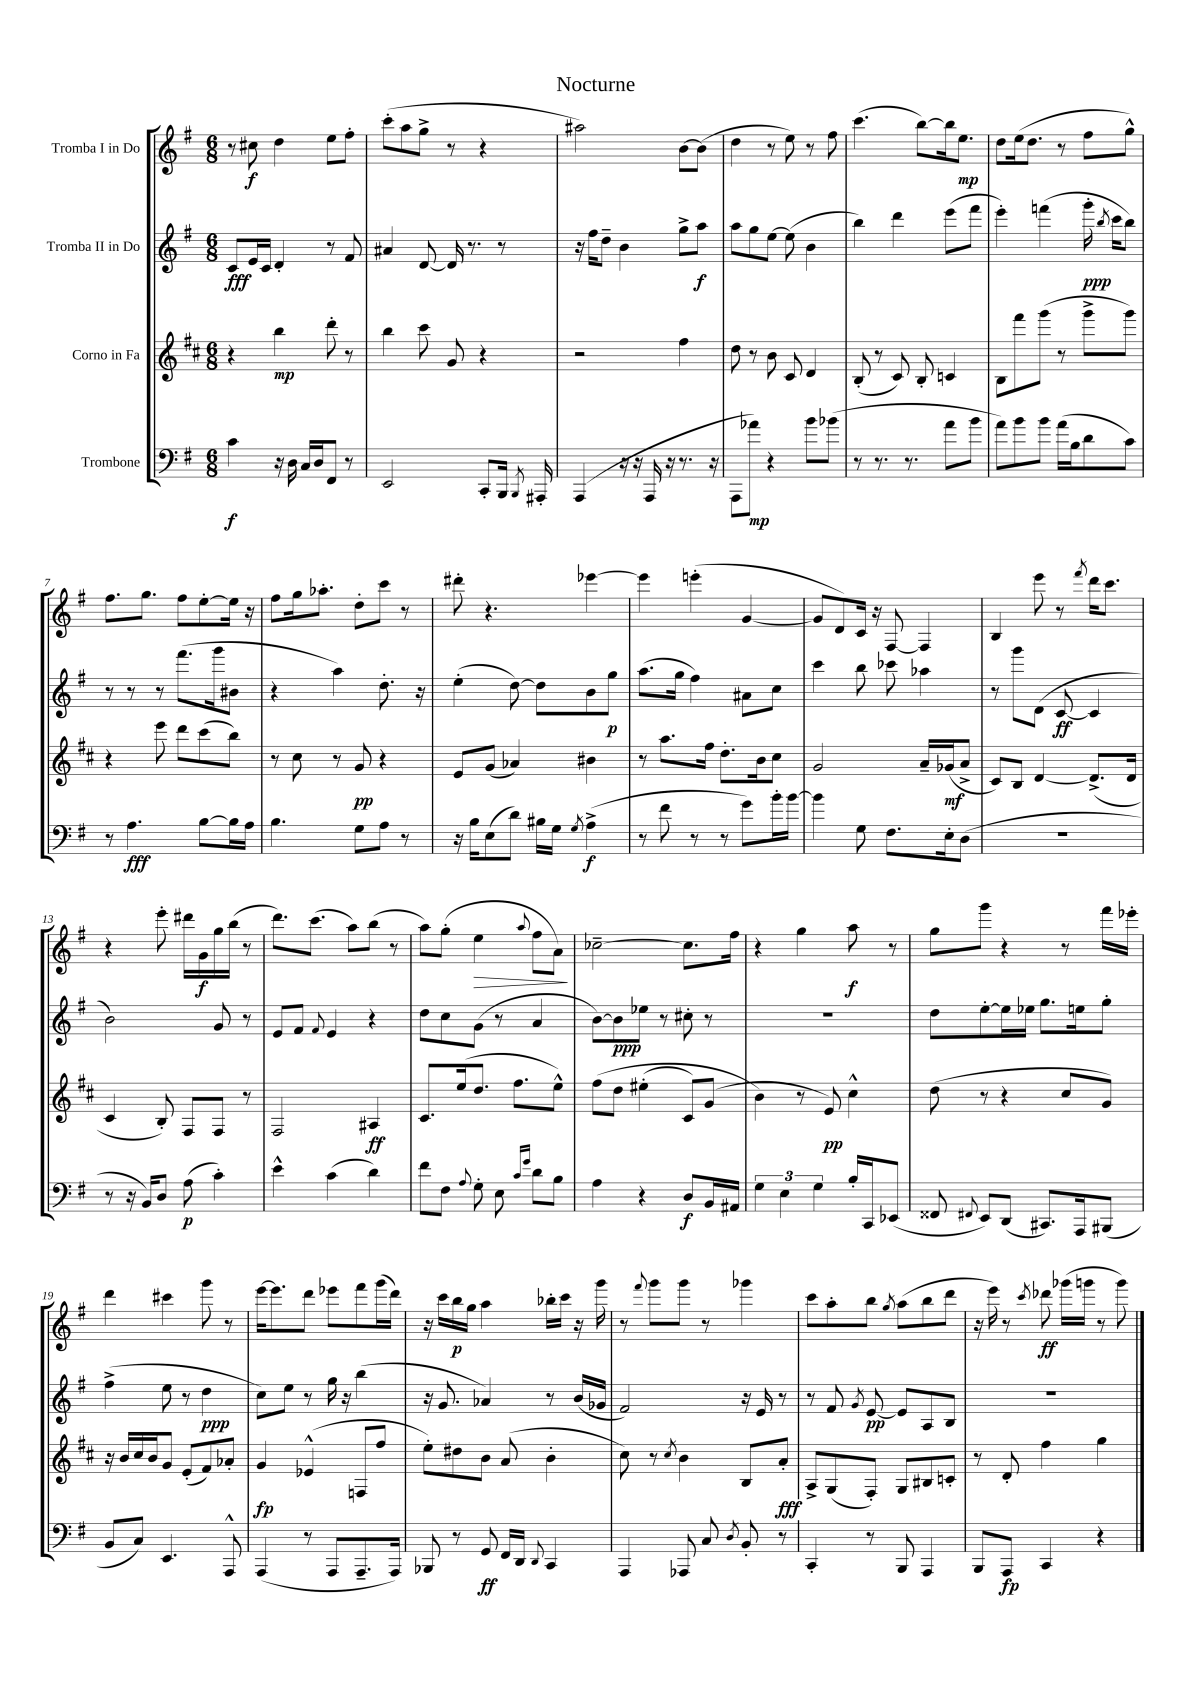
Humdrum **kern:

**kern	**dynam	**kern	**dynam	**kern	**dynam	**kern	**dynam
*part4	*part4	*part3	*part3	*part2	*part2	*part1	*part1
*staff4	*staff4	*staff3	*staff3	*staff2	*staff2	*staff1	*staff1
*I"Trombone	*	*I"Corno in Fa	*	*I"Tromba II in Do	*	*I"Tromba I in Do	*
*clefF4	*	*clefG2	*	*clefG2	*	*clefG2	*
*k[f#]	*	*k[f#c#]	*	*k[f#]	*	*k[f#]	*
*M6/8	*	*M6/8	*	*M6/8	*	*M6/8	*
=1	=1	=1	=1	=1	=1	=1	=1
4c\	f	4r	.	8c/L	fff	8r	.
.	.	.	.	16e/L	.	8cc#X\	f
.	.	.	.	16c/JJ	.	.	.
16r	.	4bb\	mp	4d'/	.	4dd\	.
16D\	.	.	.	.	.	.	.
16C/LL	.	.	.	.	.	.	.
16D/J	.	.	.	.	.	.	.
8FF#/J	.	8ddd'\	.	8r	.	8ee\L	.
8r	.	8r	.	8f#/	.	8ff#'\J	.
=2	=2	=2	=2	=2	=2	=2	=2
2EE/	.	4bb\	.	4a#X/	.	(8ccc'\L	.
.	.	.	.	.	.	8aa\	.
.	.	8ccc#\	.	[8d/	.	8gg^\J	.
.	.	8g/	.	16d/]	.	8r	.
.	.	.	.	8.r	.	.	.
8CC'/L	.	4r	.	.	.	4r	.
16BBB/Jk	.	.	.	8r	.	.	.
8qBBB/	.	.	.	.	.	.	.
16AAA#X'/	.	.	.	.	.	.	.
=3	=3	=3	=3	=3	=3	=3	=3
(4AAA/	.	2r	.	16r	.	2aa#X\)	.
.	.	.	.	16ff#\KL	.	.	.
.	.	.	.	8dd~\J	.	.	.
16r	.	.	.	4b\	.	.	.
16r	.	.	.	.	.	.	.
16AAA/	.	.	.	.	.	.	.
16r	.	.	.	.	.	.	.
8.r	.	4ff#\	.	8gg^\L	.	[8b\L	.
.	.	.	.	8aa\J	f	(8b\J]	.
16r	.	.	.	.	.	.	.
=4	=4	=4	=4	=4	=4	=4	=4
8AAA\L	.	8dd\	.	8aa\L	.	4dd\	.
8a-X\J)	mp	8r	.	8gg\	.	.	.
4r	.	8b\	.	[8ee\J	.	8r	.
.	.	8c#/	.	(8ee\]	.	8ee\)	.
8b\L	.	4d/	.	4b\	.	8r	.
(8b-X\J	.	.	.	.	.	8ff#\	.
=5	=5	=5	=5	=5	=5	=5	=5
8r	.	(8B'/	.	4bb\)	.	(4.ccc\	.
8.r	.	8r	.	.	.	.	.
.	.	8c#/)	.	4ddd\	.	.	.
8.r	.	.	.	.	.	.	.
.	.	8B'/	.	.	.	[8bb\L)	.
8a\L	.	4cn/	.	(8eee\L	.	16bb\k]	.
.	.	.	.	.	.	8.ee\J	mp
8b\J	.	.	.	8fff#\J	.	.	.
=6	=6	=6	=6	=6	=6	=6	=6
8a\L)	.	8B\L	.	4eee'\)	.	8dd\L	.
8b\	.	8fff#\	.	.	.	(16ee\k	.
.	.	.	.	.	.	8.dd\J	.
8b\J	.	(8ggg\J	.	(4fffn\	.	.	.
(16a\LL	.	8r	.	.	.	8r	.
16B\J	.	.	.	.	.	.	.
8d\	.	8ggg^\L	.	16ggg'\	ppp	8ff#\L	.
.	.	.	.	8qbb/	.	.	.
.	.	.	.	16ccc\KL	.	.	.
8c\J)	.	8ggg\J)	.	8bb\J)	.	8gg^^\J)	.
!!LO:LB:g=z
=7	=7	=7	=7	=7	=7	=7	=7
8r	.	4r	.	8r	.	8.ff#\L	.
4.A\	fff	.	.	8r	.	.	.
.	.	.	.	.	.	8.gg\J	.
.	.	8eee\	.	8r	.	.	.
.	.	8ddd\L	.	(8.fff#\L	.	8ff#\L	.
[8B\L	.	(8ccc#\	.	.	.	[8ee'\	.
.	.	.	.	16ggg\k	.	.	.
16B\L]	.	8bb\J)	.	8b#X\J	.	16ee\Jk]	.
16A\JJ	.	.	.	.	.	16r	.
=8	=8	=8	=8	=8	=8	=8	=8
4.B\	.	8r	.	4r	.	8ff#\L	.
.	.	8cc#\	.	.	.	16gg\k	.
.	.	.	.	.	.	8.aa-X'\J	.
.	.	8r	.	4aa\)	.	.	.
8G\L	.	8g/	pp	.	.	8dd'\L	.
8A\J	.	4r	.	8.dd'\	.	8ccc\J	.
8r	.	.	.	.	.	8r	.
.	.	.	.	16r	.	.	.
=9	=9	=9	=9	=9	=9	=9	=9
16r	.	8e/L	.	(4ee'\	.	8ddd#X'\	.
16B\KL	.	.	.	.	.	.	.
(8E\	.	(8g/J	.	.	.	4.r	.
8d\J)	.	4a-X/)	.	[8dd\)	.	.	.
16B#X\LL	.	.	.	8dd\L]	.	.	.
16G\JJ	.	.	.	.	.	.	.
8qG/	.	.	.	.	.	.	.
(4A^\	f	4b#X\	.	8b\	.	[4eee-X\	.
.	.	.	.	8gg\J	p	.	.
=10	=10	=10	=10	=10	=10	=10	=10
8r	.	8r	.	(8.aa\L	.	4eee-\]	.
8f#\	.	8.aa\L	.	.	.	.	.
.	.	.	.	16gg\Jk	.	.	.
8r	.	.	.	4ff#\)	.	(4eeen'\	.
.	.	16ff#\Jk	.	.	.	.	.
8r	.	8.dd'\L	.	.	.	.	.
8g\L)	.	.	.	8a#X\L	.	[4g/	.
.	.	16b\k	.	.	.	.	.
16b'\L	.	8cc#\J	.	8cc\J	.	.	.
[16b\JJ	.	.	.	.	.	.	.
=11	=11	=11	=11	=11	=11	=11	=11
4b\]	.	2g/	.	4ccc\	.	8g/L]	.
.	.	.	.	.	.	8d/)	.
8G\	.	.	.	8bb\	.	16c/Jk	.
.	.	.	.	.	.	16r	.
8.F#\L	.	.	.	8ccc-X\	.	[8F#/	.
.	.	16a~/LL	.	4aa-X\	.	4F#/]	.
16E'\k	.	(16g-X/J	mf	.	.	.	.
(8D\J	.	8a^/J	.	.	.	.	.
=12	=12	=12	=12	=12	=12	=12	=12
2.r	.	8c#/L)	.	8r	.	4B/	.
.	.	8B/J	.	8ggg\L	.	.	.
.	.	[4d/	.	(8d\J	.	8eee\	.
.	.	.	.	[8c/	ff	8r	.
.	.	.	.	.	.	8qfff#/	.
.	.	(8.d^/L]	.	4c/]	.	16ddd\KL	.
.	.	.	.	.	.	8.ccc\J	.
.	.	16d/Jk	.	.	.	.	.
!!LO:LB:g=z
=13	=13	=13	=13	=13	=13	=13	=13
8r	.	4c#/	.	2b\)	.	4r	.
16r	.	.	.	.	.	.	.
16BB/KL)	.	.	.	.	.	.	.
8D/J	.	8B'/)	.	.	.	8eee'\	.
(8A\	p	8F#/L	.	.	.	16ddd#X\LL	.
.	.	.	.	.	.	16g\	f
4c'\)	.	8F#/J	.	8g/	.	16gg\	.
.	.	.	.	.	.	(16bb\JJ	.
.	.	8r	.	8r	.	8r	.
=14	=14	=14	=14	=14	=14	=14	=14
4e^^\	.	2F#/	.	8e/L	.	8.ddd\L)	.
.	.	.	.	8f#/J	.	.	.
.	.	.	.	.	.	(8.ccc\J	.
.	.	.	.	8qqf#/	.	.	.
(4c\	.	.	.	4e/	.	.	.
.	.	.	.	.	.	8aa\L)	.
4d\)	.	4A#X/	ff	4r	.	(8bb\J	.
.	.	.	.	.	.	8r	.
=15	=15	=15	=15	=15	=15	=15	=15
8f#\L	.	8.c#/L	.	8dd\L	.	8aa\L)	.
8F#\J	.	.	.	8cc\	.	(8gg'\J	.
.	.	(16ee/k	.	.	.	.	.
8qqA/	.	.	.	.	.	.	.
!	!	!	!	!	!	!	!LO:HP:b
8G'\	.	8.dd/J	.	(8g\J	.	4ee\	>
8E\	.	.	.	8r	.	.	.
.	.	8.ff#\L	.	.	.	.	.
16qqc/LL	.	.	.	.	.	.	.
16qqg/JJ	.	.	.	.	.	8qqaa/	.
8d\L	.	.	.	4a/	.	8ff#\L	.
8B\J	.	8ee^^\J)	.	.	.	8a\J)	.
.	.	.	.	.	.	.	]
=16	=16	=16	=16	=16	=16	=16	=16
4A\	.	(8ff#\L	.	[8b\L)	.	[2cc-X~\	.
.	.	8dd\J	.	8b\]	ppp	.	.
4r	.	(4ee#X'\	.	8ee-X\J	.	.	.
.	.	.	.	8r	.	.	.
8D/L	f	8c#/L)	.	8cc#X'\	.	8.cc-\L]	.
16BB/L	.	(8g/J	.	8r	.	.	.
16AA#X/JJ	.	.	.	.	.	16ff#\Jk	.
=17	=17	=17	=17	=17	=17	=17	=17
6G\	.	4b\)	.	2.r	.	4r	.
6E\	.	.	.	.	.	.	.
.	.	8r	.	.	.	4gg\	.
6G\	.	.	.	.	.	.	.
.	.	8e/)	pp	.	.	.	.
16B'/LL	.	4cc#^^\	.	.	.	8aa\	f
16CC/J	.	.	.	.	.	.	.
(8EE-X/J	.	.	.	.	.	8r	.
=18	=18	=18	=18	=18	=18	=18	=18
8FF##X/	.	(8dd\	.	8dd\L	.	8gg\L	.
8qqFF#X/	.	.	.	.	.	.	.
8EE/L)	.	8r	.	[8ee'\	.	8ggg\J	.
(8DD/J	.	4r	.	16ee\L]	.	4r	.
.	.	.	.	16ee-X\JJ	.	.	.
8.CC#X/L)	.	.	.	8.gg\L	.	.	.
.	.	8cc#/L	.	.	.	8r	.
16AAA/k	.	.	.	16een\k	.	.	.
(8BBB#X/J	.	8g/J)	.	8gg'\J	.	16fff#\LL	.
.	.	.	.	.	.	16eee-X'\JJ	.
!!LO:LB:g=z
=19	=19	=19	=19	=19	=19	=19	=19
8BB/L	.	16r	.	(4ff#^\	.	4ddd\	.
.	.	16b/LL	.	.	.	.	.
8C/J)	.	16cc#/	.	.	.	.	.
.	.	16b/J	.	.	.	.	.
4.EE/	.	8g/J	.	8ee\	.	4ccc#X\	.
.	.	(8e'/L	.	8r	.	.	.
.	.	8f#/)	.	4dd\	ppp	8ggg\	.
8AAA^^/	.	8a-X'/J	.	.	.	8r	.
=20	=20	=20	=20	=20	=20	=20	=20
(4AAA/	.	4g/	fp	8cc\L)	.	[16eee\KL	.
.	.	.	.	.	.	8.eee\]	.
.	.	.	.	8ee\J	.	.	.
8r	.	(4e-X^^/	.	8r	.	8ddd\J	.
8AAA/L	.	.	.	16gg\	.	8eee-X\L	.
.	.	.	.	16r	.	.	.
8.AAA~/	.	8Fn/L	.	(4bb\	.	8fff#\	.
.	.	8ff#/J	.	.	.	(16ggg\L	.
16AAA/Jk)	.	.	.	.	.	16ddd\JJ)	.
=21	=21	=21	=21	=21	=21	=21	=21
8BBB-X/	.	8ee'\L)	.	16r	.	16r	.
.	.	.	.	8.g/	.	16ccc\LL	.
8r	.	8dd#X\	.	.	.	16bb\	p
.	.	.	.	.	.	16gg\JJ	.
8GG/	ff	8b\J	.	4a-X/)	.	4aa\	.
16FF#/LL	.	(8a/	.	.	.	.	.
16DD/JJ	.	.	.	.	.	.	.
8qqDD/	.	.	.	.	.	.	.
4CC/	.	4b'\	.	8r	.	16bb-X'\LL	.
.	.	.	.	.	.	16ccc\JJ	.
.	.	.	.	(16b/LL	.	16r	.
.	.	.	.	16g-X/JJ	.	16ggg\	.
=22	=22	=22	=22	=22	=22	=22	=22
4AAA/	.	8cc#\)	.	2f#/)	.	8r	.
.	.	.	.	.	.	8qqfff#/	.
.	.	8r	.	.	.	8ggg\L	.
.	.	8qcc#/	.	.	.	.	.
8AAA-X/	.	4b\	.	.	.	8ggg\J	.
8C/	.	.	.	.	.	8r	.
8qD/	.	.	.	.	.	.	.
8BB'/	.	8B/L	.	16r	.	4ggg-X\	.
.	.	.	.	16e/	.	.	.
8r	.	8a'/J	fff	8r	.	.	.
=23	=23	=23	=23	=23	=23	=23	=23
4CC'/	.	8A^/L	.	8r	.	8ccc\L	.
.	.	(8G/	.	8f#/	.	8aa'\	.
.	.	.	.	8qg/	.	.	.
8r	.	8F#'/J)	.	[8e/	pp	8bb\J	.
.	.	.	.	.	.	8qgg/	.
8BBB/	.	8G/L	.	8e/L]	.	(8aa\L	.
4AAA/	.	8B#X/	.	8A/	.	8bb\	.
.	.	8cn'/J	.	8B/J	.	8ddd\J	.
=24	=24	=24	=24	=24	=24	=24	=24
8BBB/L	.	8r	.	2.r	.	16r	.
.	.	.	.	.	.	16eee\)	.
8AAA/J	fp	8d'/	.	.	.	8r	.
.	.	.	.	.	.	8qccc/	.
4CC/	.	4ff#\	.	.	.	8ddd-X\	ff
.	.	.	.	.	.	(16ggg-X\LL	.
.	.	.	.	.	.	16gggn\JJ	.
4r	.	4gg\	.	.	.	8r	.
.	.	.	.	.	.	8ggg\)	.
==	==	==	==	==	==	==	==
*-	*-	*-	*-	*-	*-	*-	*-
